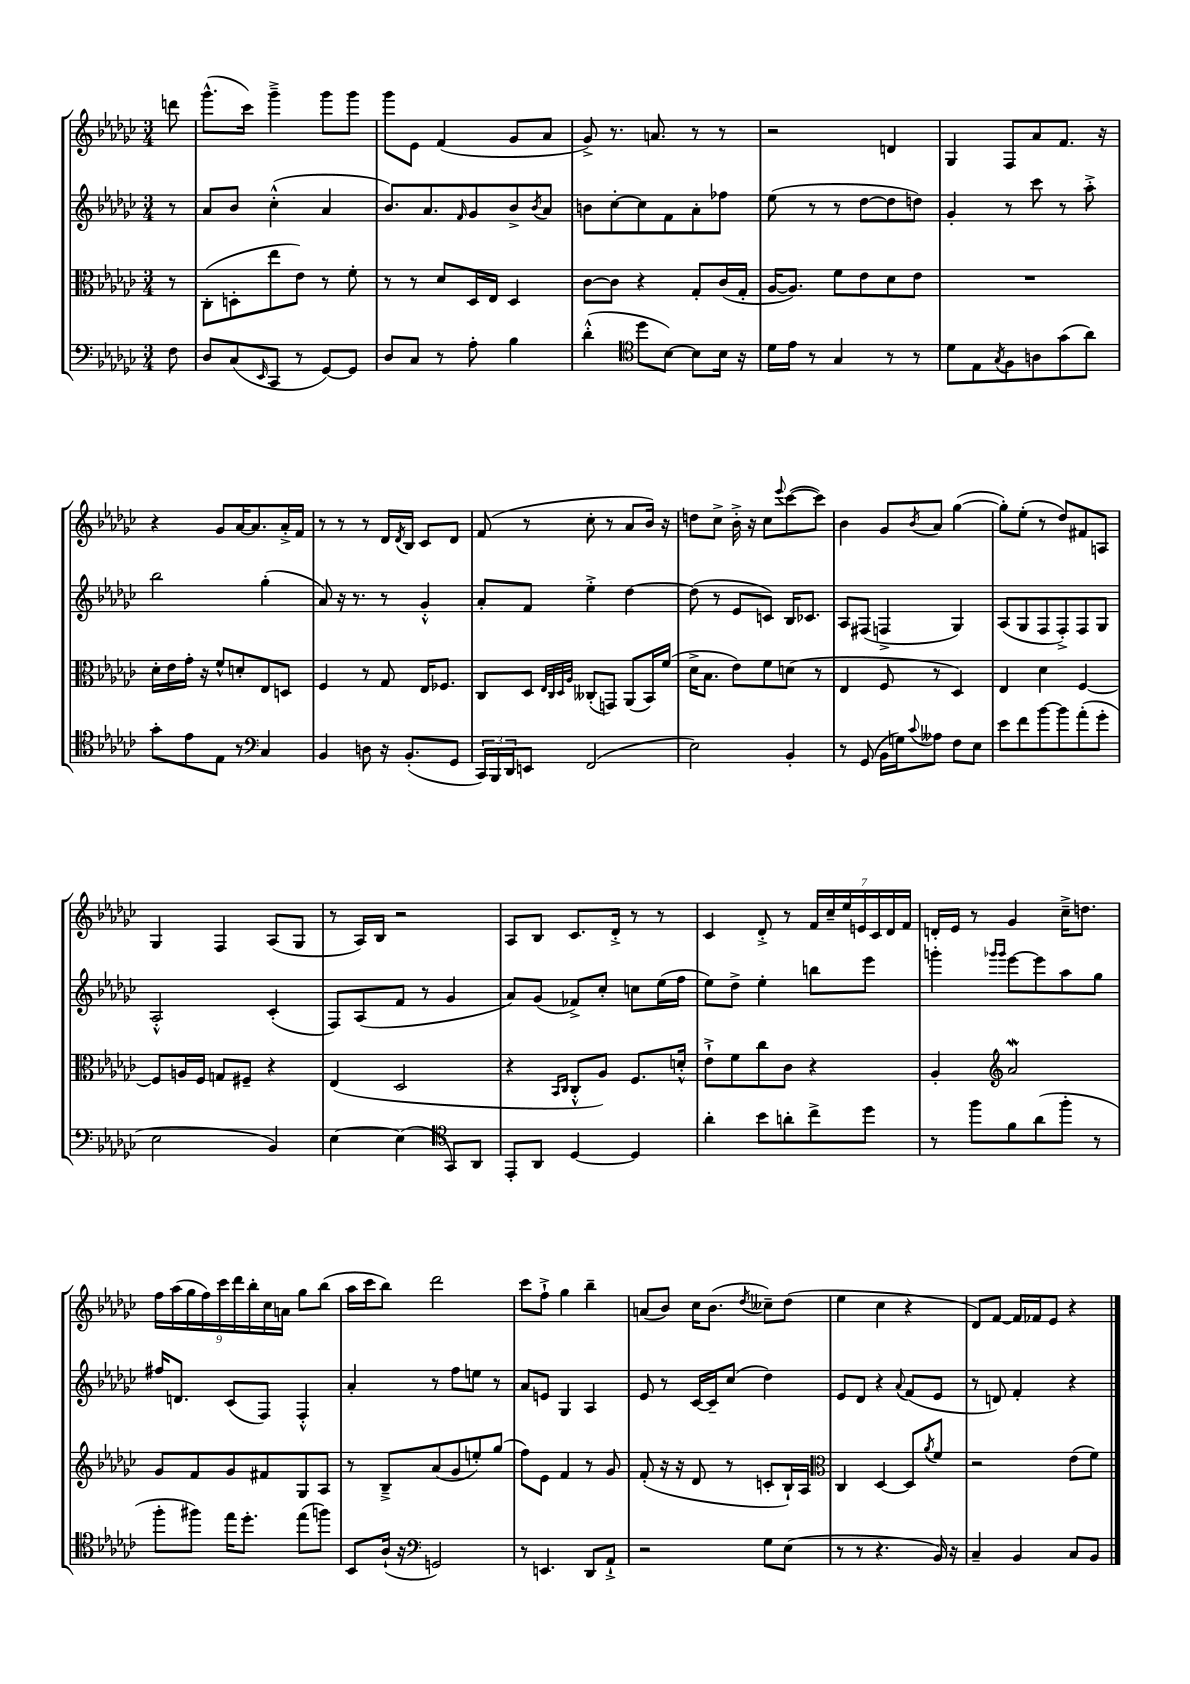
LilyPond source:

<<
\new StaffGroup <<
\new Staff = "s0" {
    \clef treble \key ges \major \numericTimeSignature \time 3/4 \partial 8
    d'''8 |
    ges'''8.-^( ces'''16) ges'''4---> ges'''8 ges'''8 |
    ges'''8 ees'8 f'4( ges'8 aes'8 |
    ges'8->) r8. a'8. r8 r8 |
    r2 d'4 |
    ges4 f8 aes'8 f'8. r16 |
    r4 ges'8 aes'16~ aes'8. aes'16-.-> f'16 |
    r8 r8 r8 des'16 \acciaccatura { des'8 } bes16 ces'8 des'8 |
    f'8( r8 ces''8-. r8 aes'8 bes'16) r16 |
    d''8 ces''8-> bes'16-.-> r16 ces''8 \appoggiatura { ees'''8 } ces'''8~( ces'''8) |
    bes'4 ges'8 \acciaccatura { bes'8 } aes'8 ges''4~( |
    ges''8-.) ees''8-.( r8 des''8) fis'8 a8 |
    ges4 f4 aes8( ges8 |
    r8 aes16) bes16 r2 |
    aes8 bes8 ces'8. des'16-.-> r8 r8 |
    ces'4 des'8-.-> r8 \tuplet 7/4 { f'16 ces''16-- ees''16 e'16 ces'16 des'16 f'16 } |
    d'16-. ees'16 r8 ges'4 ces''16---> d''8. |
    \tuplet 9/8 { f''16 aes''16( ges''16 f''16) ces'''16 des'''16 bes''16-. ces''16 a'16 } ges''8 bes''8( |
    aes''16 ces'''16 bes''8) des'''2 |
    ces'''8 f''8-!-> ges''4 bes''4-- |
    a'8( bes'8) ces''16 bes'8.( \acciaccatura { des''8 } ceses''8--) des''8( |
    ees''4 ces''4 r4 |
    des'8) f'8~ f'16 fes'16 ees'8 r4 \bar "|." |
}
\new Staff = "s1" {
    \clef treble \key ges \major \numericTimeSignature \time 3/4 \partial 8
    r8 |
    aes'8 bes'8 ces''4-.-^( aes'4 |
    bes'8.) aes'8. \grace { f'16 } ges'8 bes'8-> \acciaccatura { bes'8 } aes'8 |
    b'8 ces''8~-. ces''8 f'8 aes'8-. fes''8 |
    ees''8( r8 r8 des''8~ des''8 d''8) |
    ges'4-. r8 ces'''8 r8 aes''8-.-> |
    bes''2 ges''4-.( |
    aes'8) r16 r8. r8 ges'4-.-^ |
    aes'8-. f'8 ees''4-.-> des''4~ |
    des''8( r8 ees'8 c'8) bes16 ces'8. |
    aes8 fis8( f4-> ges4) |
    aes8( ges8 f8 f8-.->) f8 ges8 |
    aes2-.-^ ces'4-.( |
    f8) aes8( f'8 r8 ges'4 |
    aes'8) ges'8( fes'8->) ces''8-. c''8 ees''16( f''16 |
    ees''8) des''8-> ees''4-. b''8 ees'''8 |
    g'''4-. \grace { ges'''16 ges'''16 } ees'''8~ ees'''8 aes''8 ges''8 |
    fis''16 d'8. ces'8( f8) f4-.-^ |
    aes'4-. r8 f''8 e''8 r8 |
    aes'8 e'8 ges4 aes4 |
    ees'8 r8 ces'16~ ces'16-- ces''8( des''4) |
    ees'8 des'8 r4 \appoggiatura { aes'8 } f'8( ees'8 |
    r8 d'8) f'4-. r4 \bar "|." |
}
\new Staff = "s2" {
    \clef alto \key ges \major \numericTimeSignature \time 3/4 \partial 8
    r8 |
    ces8-.( d8-. ees''8 ees'8) r8 f'8-. |
    r8 r8 des'8 des16 ees16 des4 |
    ces'8~ ces'8 r4 ges8-. ces'16( ges16-. |
    aes16~ aes8.) f'8 ees'8 des'8 ees'8 |
    R2. |
    des'16-. ees'16 ges'16-. r16 f'8-^ d'8-. ees8 d8 |
    f4 r8 ges8 ees16 fes8. |
    ces8 des8 \grace { ees32 ces32 des32 aes32 } ceses8-.( g,8) aes,8( bes,16) f'16( |
    des'16-> bes8. ees'8) f'8 d'8( r8 |
    ees4 f8 r8 des4) |
    ees4 des'4 f4~ |
    f8 a16 f16 g8 fis8-- r4 |
    ees4( des2 |
    r4 \grace { bes,16 ces16 } ces8-.-^ aes8) f8. d'16-.-^ |
    ees'8-!-> f'8 ces''8 ces'8 r4 |
    aes4-. \clef treble aes'2\mordent |
    ges'8 f'8 ges'8 fis'8 ges8 aes8 |
    r8 bes8---> aes'8( ges'8 e''8-.) ges''8( |
    f''8) ees'8 f'4 r8 ges'8 |
    f'8-.( r16 r16 des'8 r8 c'8-. bes16-!) aes16 |
    \clef alto ces4 des4~ des8 \acciaccatura { aes'8 } f'8 |
    r2 ees'8( f'8) \bar "|." |
}
\new Staff = "s3" {
    \clef bass \key ges \major \numericTimeSignature \time 3/4 \partial 8
    f8 |
    des8 ces8( \grace { ees,16 } ces,8 r8 ges,8~) ges,8 |
    des8 ces8 r8 aes8-. bes4 |
    des'4-.-^( \clef tenor des''8 bes8~) bes8 bes16 r16 |
    des'16 ees'16 r8 ges4 r8 r8 |
    des'8 ees8 \acciaccatura { ges8 } f8 a8 ges'8( aes'8) |
    ges'8-. ees'8 ees8 r8 \clef bass ces4 |
    bes,4 d8 r16 bes,8.-.( ges,8 |
    \tuplet 3/2 { ces,16) bes,,16 des,16 } e,8 f,2( |
    ees2) bes,4-. |
    r8 ges,8( bes,16 g16) \appoggiatura { ces'8 } aeses8 f8 ees8 |
    ees'8 f'8 bes'8~ bes'8 aes'8-.( ges'8-. |
    ees2 bes,4) |
    ees4~ ees4( \clef tenor ges,8) aes,8 |
    ees,8-. aes,8 des4~ des4 |
    aes'4-. bes'8 a'8-. ces''8-> des''8 |
    r8 f''8 f'8 aes'8( f''8-. r8 |
    f''8-. fis''8) ees''16 des''8.-. ees''8( f''8) |
    bes,8 aes16-!( r16 \clef bass g,2) |
    r8 e,4. des,8 aes,8-!-> |
    r2 ges8 ees8( |
    r8 r8 r4. bes,16) r16 |
    ces4-- bes,4 ces8 bes,8 \bar "|." |
}
>>
>>
\layout { \context { \Score \remove "Bar_number_engraver" } }
